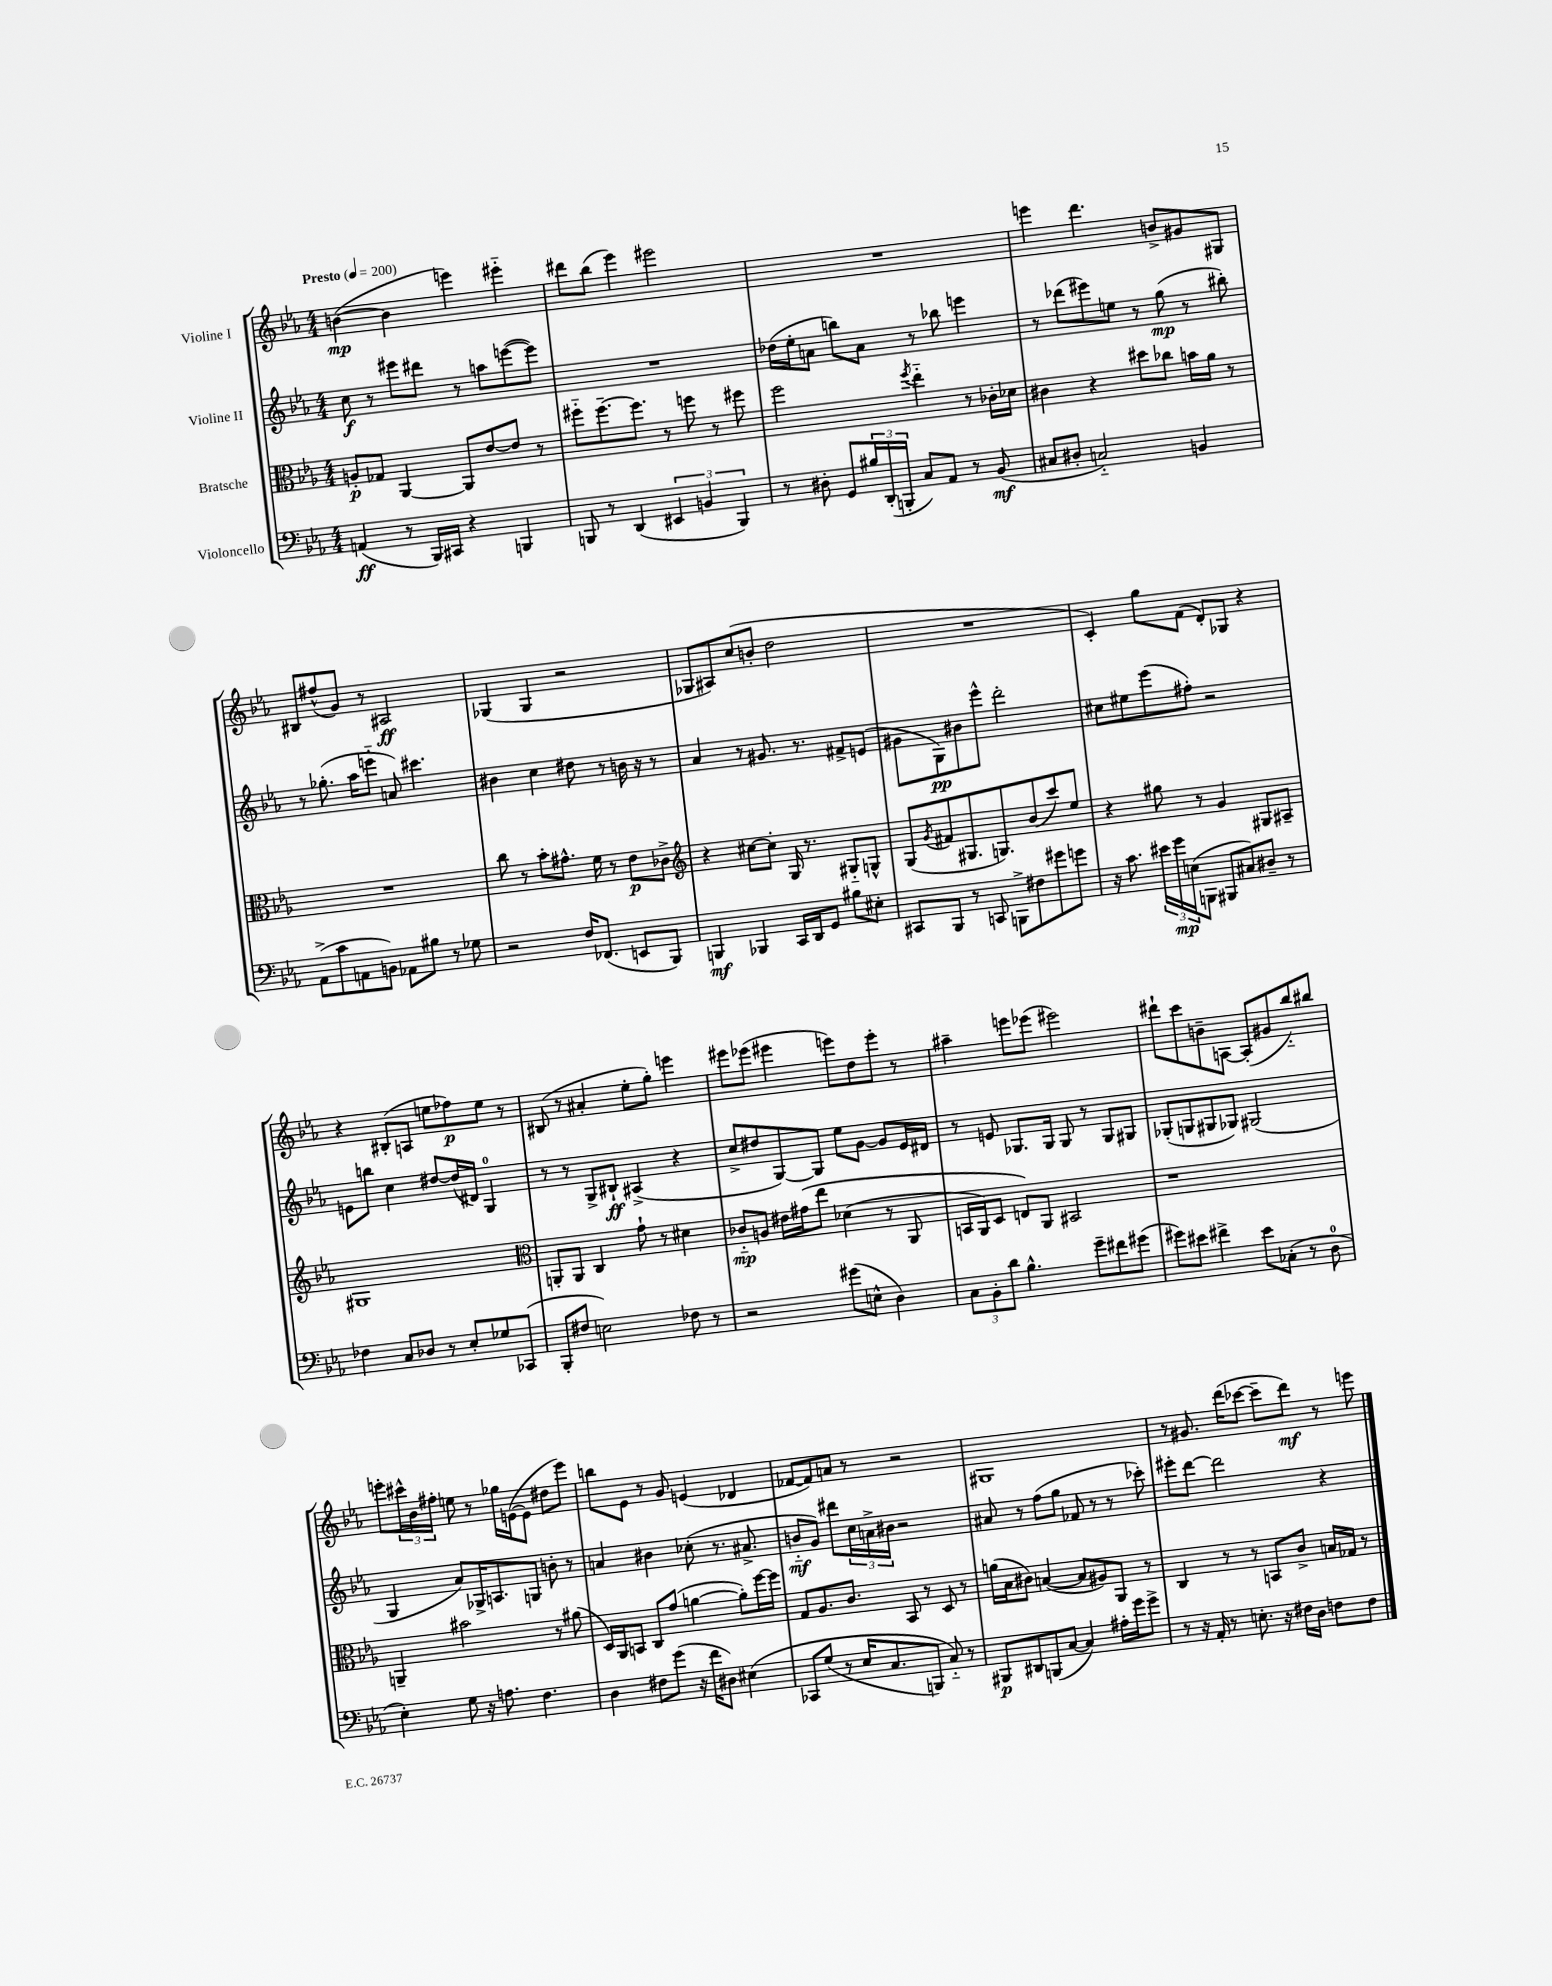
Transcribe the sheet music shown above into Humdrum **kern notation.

**kern	**dynam	**kern	**dynam	**kern	**dynam	**kern	**dynam
*part4	*part4	*part3	*part3	*part2	*part2	*part1	*part1
*staff4	*staff4	*staff3	*staff3	*staff2	*staff2	*staff1	*staff1
*I"Violoncello	*	*I"Bratsche	*	*I"Violine II	*	*I"Violine I	*
*clefF4	*	*clefC3	*	*clefG2	*	*clefG2	*
*k[b-e-a-]	*	*k[b-e-a-]	*	*k[b-e-a-]	*	*k[b-e-a-]	*
*M4/4	*	*M4/4	*	*M4/4	*	*M4/4	*
*MM200	*	*MM200	*	*MM200	*	*MM200	*
=1	=1	=1	=1	=1	=1	=1	=1
!	!	!	!	!	!	!LO:TX:a:B:t=Presto	!
(4AAn/	ff	8An'/L	p	8cc\	f	([4bn\	mp
.	.	8G-X/J	.	8r	.	.	.
8r	.	[4AA-/	.	8eee#X\L	.	4b\]	.
16BBB-/LL)	.	.	.	8ddd#X\J	.	.	.
16CC#X/JJ	.	.	.	.	.	.	.
4r	.	8AA-/L]	.	8r	.	4eeen\)	.
.	.	[8e-/	.	8aan\L	.	.	.
4BBBn/	.	8e-/J]	.	([8eeen\	.	4eee#X\	.
.	.	8r	.	8eee\J])	.	.	.
=2	=2	=2	=2	=2	=2	=2	=2
8BBBn/	.	8ff#X\L	.	1r	.	8ddd#X\L	.
8r	.	[8.ff#~\	.	.	.	(8bb-\J	.
(4DD/	.	.	.	.	.	4eee-\)	.
.	.	8.ff#\J]	.	.	.	.	.
6EE#X/	.	8r	.	.	.	2eee#X\	.
.	.	8ffn\	.	.	.	.	.
6BBn/	.	.	.	.	.	.	.
.	.	8r	.	.	.	.	.
6BBB/)	.	.	.	.	.	.	.
.	.	8ff#X\	.	.	.	.	.
=3	=3	=3	=3	=3	=3	=3	=3
8r	.	2ff\	.	(16dd-X\LL	.	1r	.
.	.	.	.	16ee-'\J	.	.	.
8D#X'\	.	.	.	8an\J	.	.	.
8GG/L	.	.	.	8bbn\L)	.	.	.
24B#X/L	.	.	.	8a\J	.	.	.
(24DD'/	.	.	.	.	.	.	.
24BBBn'/JJ	.	.	.	.	.	.	.
.	.	8qff/	.	.	.	.	.
8C/L)	.	4ee-\	.	8r	.	.	.
8AA-/J	.	.	.	8bb-X\	.	.	.
8r	.	8r	.	4eeen\	.	.	.
(8BB-/	mf	16c-X'\LL	.	.	.	.	.
.	.	16d-X\JJ	.	.	.	.	.
=4	=4	=4	=4	=4	=4	=4	=4
8C#X/L	.	4c#X\	.	8r	.	4eeen\	.
8D#X'/J	.	.	.	(8ddd-X\L	.	.	.
2Cn/)	.	4r	.	8eee#X\)	.	4.ddd\	.
.	.	.	.	8een\J	.	.	.
.	.	8dd#X\L	.	8r	.	.	.
.	.	8cc-X\J	.	(8gg\	mp	8bn^/L	.
4BBn/	.	16bn\LL	.	8r	.	8g#X/	.
.	.	16a-\JJ	.	.	.	.	.
.	.	8r	.	8bb#X'\)	.	8G#X/J	.
!!LO:LB:g=z
=5	=5	=5	=5	=5	=5	=5	=5
(8AA-^\L	.	1r	.	8r	.	8B#X/L	.
8c\	.	.	.	(8.gg-X'\	.	(8ff#X^^/	.
8AAn\	.	.	.	.	.	8g/J)	.
.	.	.	.	16aa-\KL	.	.	.
8BBn\J)	.	.	.	8eeen\J	.	8r	.
8AA-X\L	.	.	.	8an/)	.	2A#X/	ff
8B#X\J	.	.	.	4.ccc#X\	.	.	.
8r	.	.	.	.	.	.	.
8G-X\	.	.	.	.	.	.	.
=6	=6	=6	=6	=6	=6	=6	=6
2r	.	8cc\	.	4b#X\	.	(4G-X/	.
.	.	8r	.	.	.	.	.
.	.	8b-'\L	.	4cc\	.	4G-/	.
.	.	8.g#X^^\J	.	.	.	.	.
16F/KL	.	.	.	8dd#X\	.	2r	.
(8.FF-X/J	.	16f\	.	.	.	.	.
.	.	8r	.	8r	.	.	.
8EEn/L	.	8e-\L	p	16bn\	.	.	.
.	.	.	.	16r	.	.	.
8BBB-/J)	.	8c-X^\J	.	8r	.	.	.
=7	=7	=7	=7	=7	=7	=7	=7
*	*	*clefG2	*	*	*	*	*
4BBBn/	mf	4r	.	4a-/	.	8G-X/L	.
.	.	.	.	.	.	8A#X/)	.
4BBB-X/	.	[8cc#X\L	.	8r	.	(8cc/	.
.	.	8cc#'\J]	.	8.g#X/	.	8bn'/J	.
16CC/LL	.	16G/	.	.	.	2dd\	.
16DD/J	.	8.r	.	8.r	.	.	.
8GG/J	.	.	.	.	.	.	.
8B#X\L	.	8G#X/L	.	8f#X^/L	.	.	.
8E#X'\J	.	8Gn^^/J	.	(8en/J	.	.	.
=8	=8	=8	=8	=8	=8	=8	=8
8CC#X/L	.	(8G/L	.	8g#X\L	.	1r	.
.	.	8qg/	.	.	.	.	.
8BBB-/J	.	8f#X/	.	8G\)	pp	.	.
8r	.	8.G#X/	.	8b#X\	.	.	.
8CCn/	.	.	.	8eee-^^\J	.	.	.
.	.	8.Gn/)	.	.	.	.	.
8BBBn^\L	.	.	.	2ddd'\	.	.	.
8F#X\	.	(8b-/	.	.	.	.	.
8g#X\	.	8ccc/)	.	.	.	.	.
8gn\J	.	8ee-/J	.	.	.	.	.
=9	=9	=9	=9	=9	=9	=9	=9
16r	.	4r	.	8cc#X\L	.	4c'/)	.
8.c\	.	.	.	.	.	.	.
.	.	.	.	8ee#X\	.	.	.
24e#X\LL	.	8gg#X\	.	(8eee-\	.	8gg\L	.
24g\	mp	.	.	.	.	.	.
(24En\J	.	.	.	.	.	.	.
8BBBn\J	.	8r	.	8ff#X'\J)	.	(8f\J	.
8BBB#X/L	.	4g/	.	2r	.	8d'/L)	.
8C#X/)	.	.	.	.	.	8G-X/J	.
8D#X~/J	.	8G#X/L	.	.	.	4r	.
8r	.	8A#X~/J	.	.	.	.	.
!!LO:LB:g=z
=10	=10	=10	=10	=10	=10	=10	=10
4F-X\	.	1G#X	.	8en\L	.	4r	.
.	.	.	.	8bbn\J	.	.	.
8C/L	.	.	.	4cc\	.	(8B#X'/L	.
8D-X/J	.	.	.	.	.	8An/J	.
8r	.	.	.	[8dd#X/L	.	8een\L	.
8E-'/L	.	.	.	(16dd#/L]	.	8ff-X\)	p
.	.	.	.	16d#X/JJ)	.	.	.
8G-X/	.	.	.	4G/	.	8ee\J	.
(8CC-X/J	.	.	.	.	.	8r	.
=11	=11	=11	=11	=11	=11	=11	=11
*	*	*clefC3	*	*	*	*	*
8BBB-'/L	.	8AAn'/L	.	8r	.	(8B#X/	.
8F#X/J	.	8AA/J	.	8r	.	8r	.
2En\)	.	4C/	.	8G^/L	.	4a#X'/	.
.	.	.	.	8B#X`/J	ff	.	.
.	.	8g`\	.	(4A#X^/	.	8ee-'\L	.
.	.	8r	.	.	.	8gg'\J)	.
8F-X\	.	4d#X\	.	4r	.	4eeen\	.
8r	.	.	.	.	.	.	.
=12	=12	=12	=12	=12	=12	=12	=12
2r	.	8c-X/L	mp	8cc^/L	.	8eee#X\L	.
.	.	8An/J	.	8dd#X/	.	(8eee-X\J	.
.	.	16e#X\LL	.	[8G/)	.	4eee#X\	.
.	.	(16g#X\J	.	.	.	.	.
.	.	8ee-\J	.	8G/J]	.	.	.
(8g#X\L	.	(4d-X\	.	8ee-\L	.	8eeen\L)	.
8En^^\J	.	.	.	[8g\J	.	8dd\	.
4D\)	.	8r	.	8g/L]	.	8eee'\J	.
.	.	8AA-/	.	16e-/L	.	8r	.
.	.	.	.	16d#X/JJ	.	.	.
=13	=13	=13	=13	=13	=13	=13	=13
12C\L	.	16BBn/LL	.	8r	.	4aa#X~\	.
.	.	16AA-/J)	.	.	.	.	.
12BB-'\	.	.	.	.	.	.	.
.	.	8D/J	.	8en/	.	.	.
12d\J	.	.	.	.	.	.	.
4.B-^^\	.	8En/L)	.	8.G-X/L	.	8eeen\L	.
.	.	8AA-/J	.	.	.	(8eee-X\J	.
.	.	.	.	16G-/Jk	.	.	.
.	.	2BB#X/	.	8G-/	.	2eee#X\)	.
8g~\L	.	.	.	8r	.	.	.
8f#X\	.	.	.	8G-/L	.	.	.
(8g#X\J	.	.	.	8G#X/J	.	.	.
=14	=14	=14	=14	=14	=14	=14	=14
8g#X\L)	.	1r	.	(8G-X'/L	.	8ddd#X`\L	.
8e#X\J	.	.	.	8Gn/	.	8ccc\	.
4f#X^\	.	.	.	8G#X/	.	8bn~\	.
.	.	.	.	8G-X/J)	.	[8An\J	.
8e#\L	.	.	.	(2G#X/	.	(8A'/L]	.
(8C-X'\J	.	.	.	.	.	8g#X/	.
8r	.	.	.	.	.	8bb-/)	.
8D\	.	.	.	.	.	8bb#X/J	.
!!LO:LB:g=z
=15	=15	=15	=15	=15	=15	=15	=15
4E-'\)	.	4AAn~/	.	4G/	.	8eeen'\L	.
.	.	.	.	.	.	24ccc#X^^\L	.
.	.	.	.	.	.	24b-\	.
.	.	.	.	.	.	24ff#X'\JJ	.
8G\	.	2b#X\	.	8a-/L)	.	8een\	.
16r	.	.	.	16G-X^/K	.	8r	.
8.An\	.	.	.	8.An/	.	.	.
.	.	.	.	.	.	16gg-X\LL	.
.	.	.	.	.	.	([16en\J	.
4.F\	.	.	.	8Gn/J	.	8e\J]	.
.	.	8r	.	8bn'\	.	8dd#X\L	.
.	.	(8a#X\	.	8r	.	8eee\J)	.
=16	=16	=16	=16	=16	=16	=16	=16
4D\	.	16D/LL)	.	4an/	.	8bbn\L	.
.	.	16AA-/J	.	.	.	.	.
.	.	8BBn/J	.	.	.	8e-\J	.
8F#X\L	.	8C/L	.	4b#X\	.	8r	.
(8g\J	.	(8g/J	.	.	.	8g/	.
16r	.	[4an\	.	(8cc-X'\	.	(4en/	.
16f\KL	.	.	.	.	.	.	.
8D#X\J)	.	.	.	8.r	.	.	.
(4E#X\	.	8a'\L])	.	.	.	4d-X/	.
.	.	.	.	8.a#X^/	.	.	.
.	.	[16ff\L	.	.	.	.	.
.	.	16ff\JJ]	.	.	.	.	.
=17	=17	=17	=17	=17	=17	=17	=17
8CC-X/L	.	8G/L	.	8bn/L	mf	[8f-X/L	.
(8G/J	.	8.A-/	.	8g/J)	.	8f-/])	.
8r	.	.	.	8ddd#X\L	.	8an/J	.
.	.	8.c/J	.	.	.	.	.
16E-/KL	.	.	.	24cc\L	.	8r	.
.	.	.	.	24an^\	.	.	.
8.C/	.	.	.	.	.	.	.
.	.	.	.	24b#X\JJ	.	.	.
.	.	8BB-/	.	2r	.	2r	.
8BBBn/J)	.	8r	.	.	.	.	.
8C/)	.	8D/	.	.	.	.	.
8r	.	8r	.	.	.	.	.
=18	=18	=18	=18	=18	=18	=18	=18
8BBB#X/L	p	(16an\LL	.	8a#X/	.	1G#X	.
.	.	16B-\J	.	.	.	.	.
8DD#X/	.	8c#X\J)	.	8r	.	.	.
(8BBBn/	.	([4Bn/	.	(8ff\L	.	.	.
[8C/J	.	.	.	8gg\J	.	.	.
4C/])	.	8B/L]	.	8f-X/	.	.	.
.	.	8A#X/)	.	8r	.	.	.
16A#X'\LL	.	8AA-/J	.	8r	.	.	.
16g\J	.	.	.	.	.	.	.
8g^\J	.	8r	.	8ccc-X'\)	.	.	.
=19	=19	=19	=19	=19	=19	=19	=19
8r	.	4C/	.	8eee#X'\L	.	8r	.
16r	.	.	.	[8ddd\J	.	8.g#X/	.
16AA-'/	.	.	.	.	.	.	.
8r	.	8r	.	2ddd\]	.	.	.
.	.	.	.	.	.	(16ddd\KL	.
8.En'\	.	8r	.	.	.	[8ccc-X\J	.
.	.	8BBn/L	.	.	.	8ccc-~\L]	.
16r	.	.	.	.	.	.	.
16F#X\LL	.	8c^/J	.	.	.	8ddd\J)	mf
16D\JJ	.	.	.	.	.	.	.
8Fn\L	.	16Bn/LL	.	4r	.	8r	.
.	.	16G-X/JJ	.	.	.	.	.
8F\J	.	8r	.	.	.	8eeen\	.
==	==	==	==	==	==	==	==
*-	*-	*-	*-	*-	*-	*-	*-
